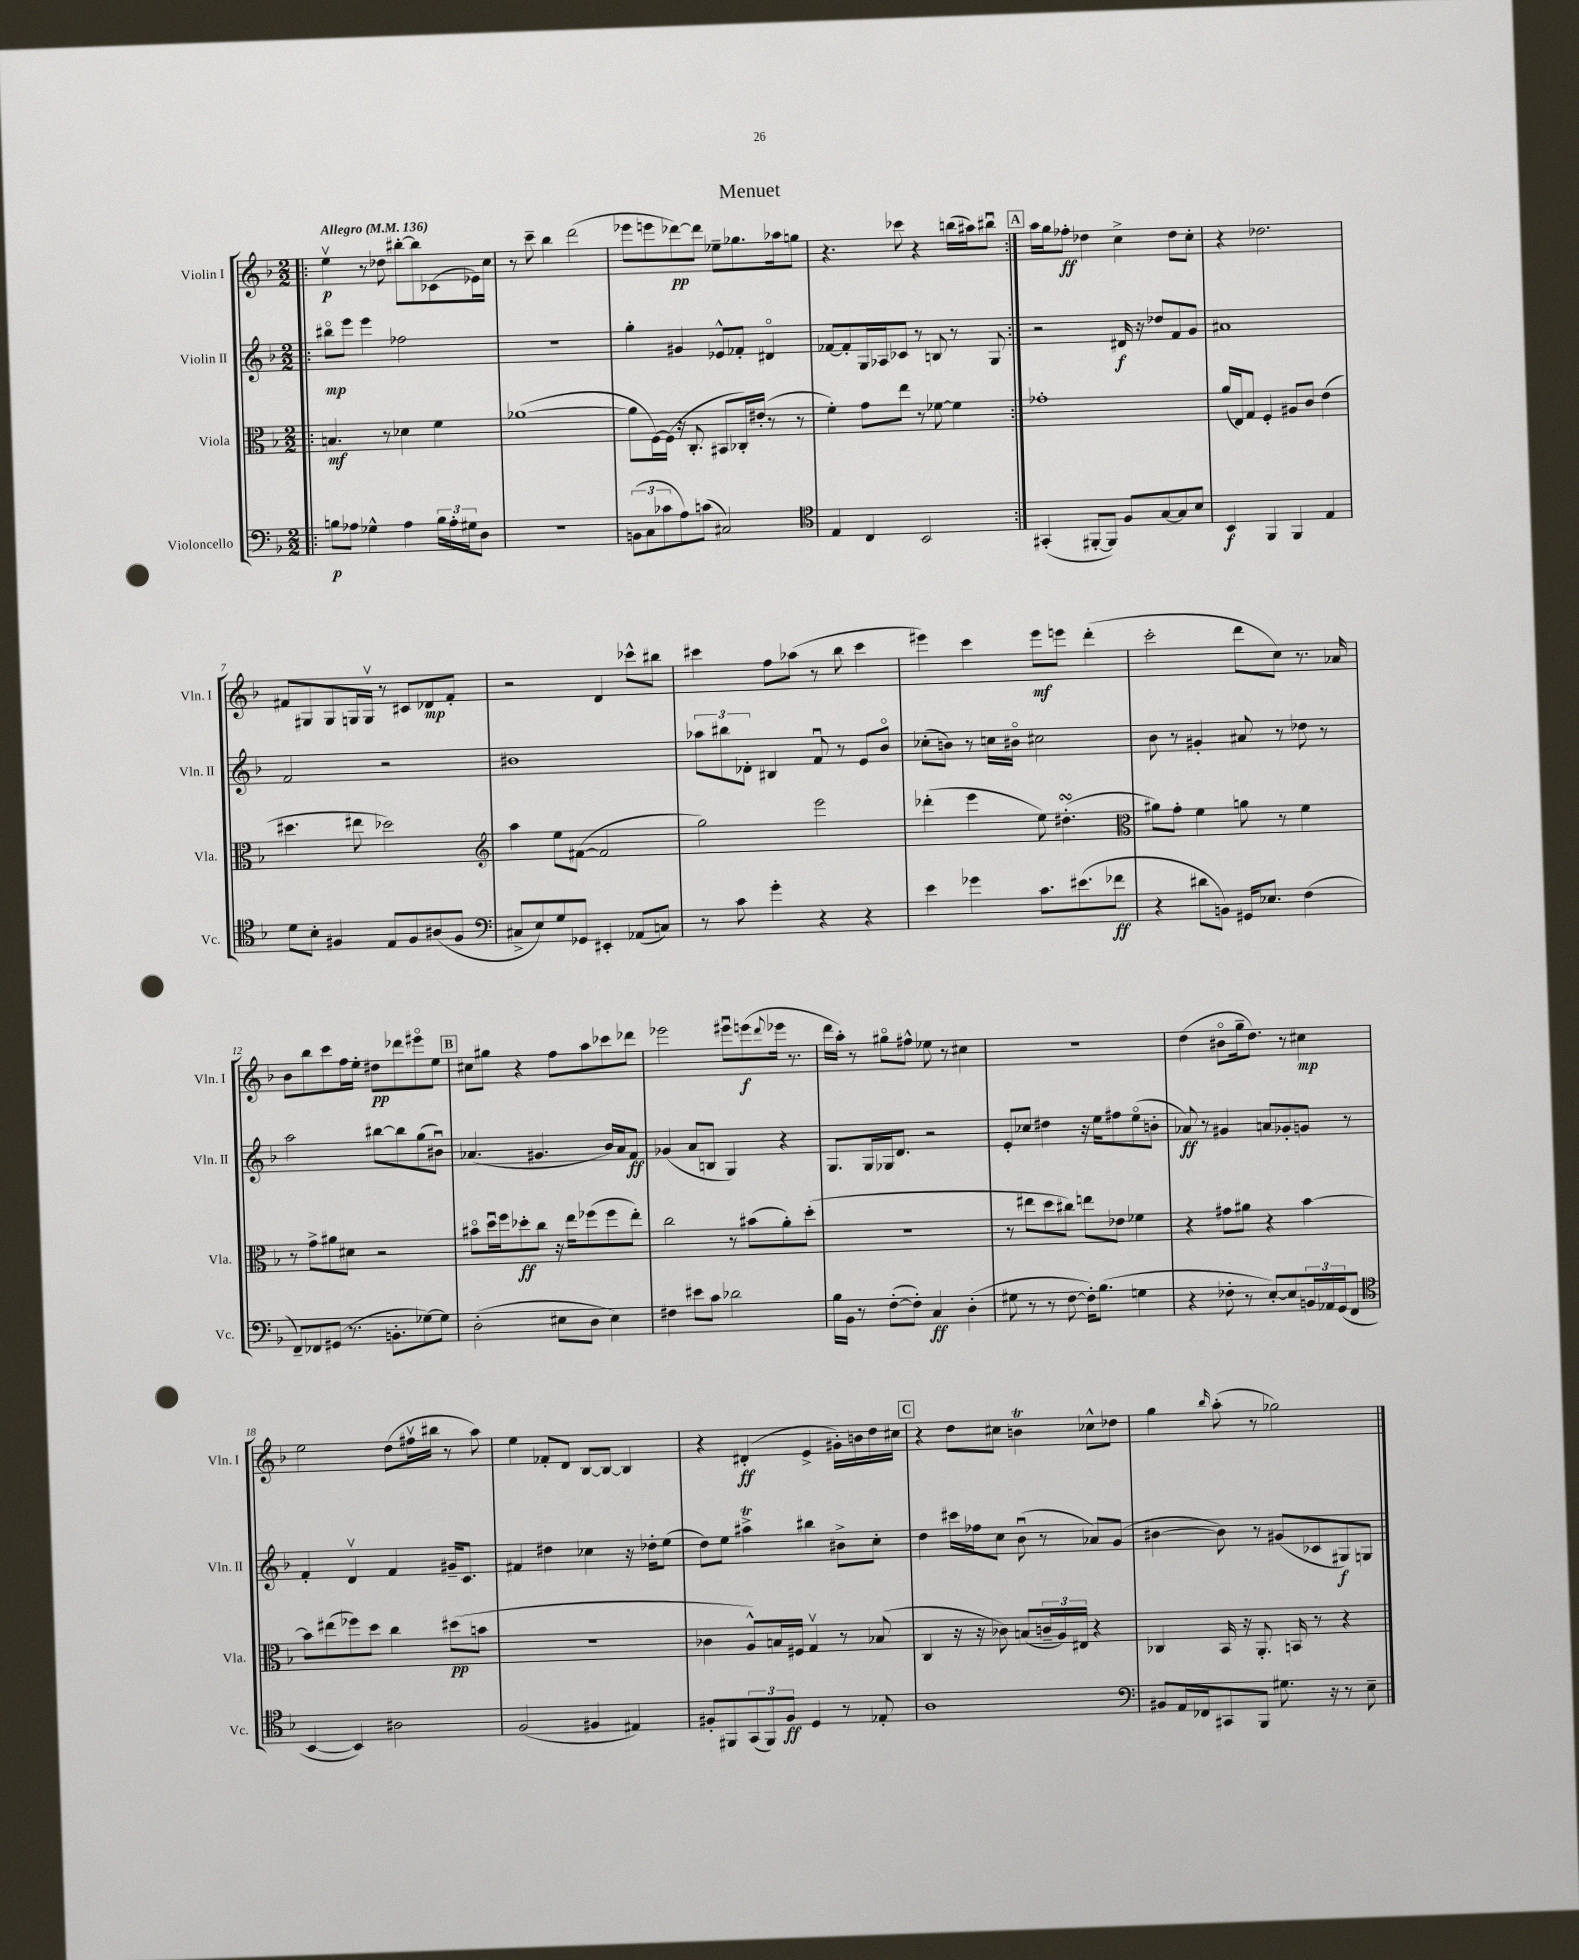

**kern	**dynam	**kern	**dynam	**kern	**dynam	**kern	**dynam
*part4	*part4	*part3	*part3	*part2	*part2	*part1	*part1
*staff4	*staff4	*staff3	*staff3	*staff2	*staff2	*staff1	*staff1
*I"Violoncello	*	*I"Viola	*	*I"Violin II	*	*I"Violin I	*
*I'Vc.	*	*I'Vla.	*	*I'Vln. II	*	*I'Vln. I	*
*clefF4	*	*clefC3	*	*clefG2	*	*clefG2	*
*k[b-]	*	*k[b-]	*	*k[b-]	*	*k[b-]	*
*M2/2	*	*M2/2	*	*M2/2	*	*M2/2	*
*MM136	*	*MM136	*	*MM136	*	*MM136	*
=1!|:	=1!|:	=1!|:	=1!|:	=1!|:	=1!|:	=1!|:	=1!|:
!	!	!	!	!	!	!LO:TX:a:B:t=Allegro	!
8Bn\L	p	4.Bn/	mf	8bb#X\L	mp	4eev\	p
8A-X\J	.	.	.	8eee\J	.	.	.
4G-X^^\	.	.	.	4eee\	.	8r	.
.	.	8r	.	.	.	8dd-X\	.
4A-\	.	4d-X\	.	2ff-X\	.	[8bb#X'\L	.
.	.	.	.	.	.	8bb#\]	.
24B\LL	.	4f\	.	.	.	(8c-X\	.
24A-'\	.	.	.	.	.	.	.
24G#X\J	.	.	.	.	.	.	.
8D\J	.	.	.	.	.	16e-X\L)	.
.	.	.	.	.	.	16cc\JJ	.
=2	=2	=2	=2	=2	=2	=2	=2
1r	.	([1a-X	.	1r	.	8r	.
.	.	.	.	.	.	8ccc~\	.
.	.	.	.	.	.	4bb-\	.
.	.	.	.	.	.	(2ddd\	.
=3	=3	=3	=3	=3	=3	=3	=3
(12BBn\L	.	8a-\L]	.	4gg'\	.	8eee-X\L	.
12C\	.	.	.	.	.	.	.
.	.	[16F\L)	.	.	.	8eeen\	.
12c-X\	.	.	.	.	.	.	.
.	.	(16F\JJ]	.	.	.	.	.
8A\)	.	16r	.	4g#X/	.	[8ddd-X\)	pp
.	.	8.C'/	.	.	.	.	.
(8cn\J	.	.	.	.	.	8ddd-\J]	.
2C#X/)	.	8BB#X/L	.	8e-X^^/L	.	8ee-X~\L	.
.	.	16C-X'/L)	.	8f-X'/J	.	8.gg-X\	.
.	.	(16e#X'/JJ	.	.	.	.	.
.	.	8r	.	4d#X/	.	.	.
.	.	.	.	.	.	16aa-X\k	.
.	.	8r	.	.	.	8ggn\J	.
=4	=4	=4	=4	=4	=4	=4	=4
*clefC4	*	*	*	*	*	*	*
4E/	.	4f'\)	.	[8f-X/L	.	4.r	.
.	.	.	.	8f-'/]	.	.	.
4C/	.	8g\L	.	16G/L	.	.	.
.	.	.	.	16A-X/J	.	.	.
.	.	8ee\J	.	8c-X/J	.	8ccc-X\	.
2BB-/	.	8r	.	8r	.	4r	.
.	.	[8f-X\	.	8Bn/	.	.	.
.	.	4f-\]	.	8r	.	(16bbn\LL	.
.	.	.	.	.	.	16aa#X\J)	.
.	.	.	.	8G/	.	8bb#Xu\J	.
!!LO:REH:place=s1:t=A
=5:|!	=5:|!	=5:|!	=5:|!	=5:|!	=5:|!	=5:|!	=5:|!
(4GG#X'/	.	1g-X'	.	2r	.	16aa\LL	.
.	.	.	.	.	.	16gg\J	.
.	.	.	.	.	.	8ff-X'\J	ff
[8FF#X'/L	.	.	.	.	.	4dd-X\	.
8FF#/J])	.	.	.	.	.	.	.
8F/L	.	.	.	16d#X/	f	4cc^\	.
.	.	.	.	16r	.	.	.
[8G/	.	.	.	8dd-X/L	.	.	.
8G/]	.	.	.	8f/	.	8dd-\L	.
8B-/J	.	.	.	8g/J	.	8cc'\J	.
=6	=6	=6	=6	=6	=6	=6	=6
4BB-/	f	(16a/LL	.	1a#X	.	4r	.
.	.	16E/J)	.	.	.	.	.
.	.	8G/J	.	.	.	.	.
4FF/	.	4F'/	.	.	.	2.dd-X\	.
4FF/	.	8A#X/L	.	.	.	.	.
.	.	8c/J	.	.	.	.	.
4E/	.	(4e\	.	.	.	.	.
!!LO:LB:g=z
=7	=7	=7	=7	=7	=7	=7	=7
8d\L	.	4.dd#X\	.	2f/	.	8f#X/L	.
8B-'\J	.	.	.	.	.	8G#X/	.
4F#X/	.	.	.	.	.	8G#/	.
.	.	8ee#X\	.	.	.	16Gn/L	.
.	.	.	.	.	.	16Gv/JJ	.
8E/L	.	2dd-X\)	.	2r	.	8r	.
8F#/	.	.	.	.	.	8c#X/L	.
(8A#X/	.	.	.	.	.	8d-X/	mp
8F#/J	.	.	.	.	.	8f#'/J	.
=8	=8	=8	=8	=8	=8	=8	=8
*clefF4	*	*clefG2	*	*	*	*	*
8C#X^/L	.	4aa\	.	1b#X	.	2r	.
8E/)	.	.	.	.	.	.	.
8G/	.	8ee\L	.	.	.	.	.
8GG-X/J	.	([8f#X\J	.	.	.	.	.
4EE#X'/	.	2f#/]	.	.	.	4d/	.
(8AA-X/L	.	.	.	.	.	8ccc-X^^\L	.
8Cn/J)	.	.	.	.	.	8bb#X\J	.
=9	=9	=9	=9	=9	=9	=9	=9
8r	.	2gg\)	.	12aa-X\L	.	4ccc#X\	.
.	.	.	.	12bb#X\	.	.	.
8c\	.	.	.	.	.	.	.
.	.	.	.	12d-X'\J	.	.	.
4g'\	.	.	.	4B#X/	.	8ff\L	.
.	.	.	.	.	.	(8aa-X\J	.
4r	.	2eee\	.	8fu/	.	8r	.
.	.	.	.	8r	.	8bb-\	.
4r	.	.	.	8e/L	.	4ccc#\	.
.	.	.	.	8b-/J	.	.	.
=10	=10	=10	=10	=10	=10	=10	=10
4e\	.	(4ddd-X'\	.	(8cc-X'\L	.	4eee#X\)	.
.	.	.	.	8bn\J)	.	.	.
4g-X\	.	4eee\	.	8r	.	4ccc\	.
.	.	.	.	16ccn\LL	.	.	.
.	.	.	.	16b#X\JJ	.	.	.
8.c\L	.	8ee\)	.	2cc#X\	.	8eee#\L	mf
.	.	(4.dd#XsSsS'\	.	.	.	8eeen\J	.
(8.e#X\	.	.	.	.	.	.	.
.	.	.	.	.	.	(4ddd'\	.
8f-X\J	ff	.	.	.	.	.	.
=11	=11	=11	=11	=11	=11	=11	=11
*	*	*clefC3	*	*	*	*	*
4r	.	8a#X\L)	.	8b-\	.	2ccc'\	.
.	.	8g'\J	.	8r	.	.	.
8d#X\L	.	4f\	.	4g#X'/	.	.	.
8BBn\J)	.	.	.	.	.	.	.
16GG#X/KL	.	8an\	.	8a#X/	.	8ddd\L	.
8.E-X/J	.	.	.	.	.	.	.
.	.	8r	.	8r	.	8cc\J)	.
(4F\	.	4f\	.	8dd-X\	.	8.r	.
.	.	.	.	8r	.	.	.
.	.	.	.	.	.	16a-X/	.
!!LO:LB:g=z
=12	=12	=12	=12	=12	=12	=12	=12
8FF~/L)	.	8r	.	2aa\	.	8b-\L	.
8FF-X/	.	8g^\L	.	.	.	8bb-\	.
(8GG#X/J	.	8a#X\	.	.	.	8ccc\	.
8.r	.	8d#X\J	.	.	.	16ff\L	.
.	.	.	.	.	.	16ee'\JJ	.
.	.	2r	.	[8bb#X\L	.	8dd#X\L	pp
8.BBn'\L	.	.	.	.	.	.	.
.	.	.	.	8bb#\]	.	8ddd-X\	.
[8G-X\)	.	.	.	(8gg\	.	8eee#X\	.
8G-\J]	.	.	.	8b#Xu\J)	.	8ee\J	.
!!LO:REH:place=s1:t=B
=13	=13	=13	=13	=13	=13	=13	=13
(2D'\	.	8b#X\L	.	(4.a-X/	.	8cc#X\L	.
.	.	16ddu\L	.	.	.	8gg#X\J	.
.	.	16ff\J	.	.	.	.	.
.	.	8dd-X'\	ff	.	.	4r	.
.	.	8cc\J	.	4.g#X/	.	.	.
8E#X\L	.	16r	.	.	.	8ff\L	.
.	.	16ee\KL	.	.	.	.	.
8D\J	.	(8ff-X\	.	.	.	8aa\	.
4E#\)	.	8ff-\	.	16b-/LL)	.	8ccc-X\	.
.	.	.	.	16a-/J	.	.	.
.	.	8ee'\J)	.	8f/J	ff	8ddd-X\J	.
=14	=14	=14	=14	=14	=14	=14	=14
4F#X\	.	2cc\	.	(4g-X/	.	2eee-X\	.
8e#X\L	.	.	.	8a/L	.	.	.
8c\J	.	.	.	8Bn/J	.	.	.
2d-X\	.	8r	.	4G/)	.	8eee#Xu\L	.
.	.	(8b#X\L	.	.	.	(8eeen\	f
.	.	.	.	.	.	8qqddd/	.
.	.	8a'\)	.	4r	.	16eee-X\Jk	.
.	.	.	.	.	.	8.r	.
.	.	(8dd'\J	.	.	.	.	.
=15	=15	=15	=15	=15	=15	=15	=15
16B-\LL	.	1r	.	8.G/L	.	16ddd\LL	.
16BB-\JJ	.	.	.	.	.	16aa'\JJ)	.
8r	.	.	.	.	.	8r	.
.	.	.	.	16G/L	.	.	.
([8F'\L	.	.	.	16G-X/J	.	8gg#X\L	.
.	.	.	.	8.d/J	.	.	.
8F'\J])	.	.	.	.	.	8ff#X^^\J	.
4C/	ff	.	.	2r	.	8ee-X\	.
.	.	.	.	.	.	8r	.
(4D'\	.	.	.	.	.	4cc#X\	.
=16	=16	=16	=16	=16	=16	=16	=16
8G#X\	.	8r	.	8e'/L	.	1r	.
8r	.	8ee#X\L	.	8cc-X/J	.	.	.
8r	.	8dd\	.	4dd#X\	.	.	.
[8F\	.	8cc#X\J)	.	.	.	.	.
16F'\KL])	.	8een\L	.	16r	.	.	.
(8.B-\J	.	.	.	16ee\KL	.	.	.
.	.	8e-X\J	.	8ff#X\	.	.	.
4Gn\	.	4f-X\	.	(8ee\	.	.	.
.	.	.	.	8bn'\J	.	.	.
=17	=17	=17	=17	=17	=17	=17	=17
4r	.	4r	.	8a-X/)	ff	(4dd\	.
.	.	.	.	8r	.	.	.
8F-X'\	.	8g#X\L	.	4g#X/	.	8b#X\L	.
8r	.	8a#X\J	.	.	.	16gg~\k	.
.	.	.	.	.	.	8.dd\J)	.
[8E'/L)	.	4r	.	8an/L	.	.	.
8E/]	.	.	.	8g-X'/	.	8r	.
24BBn/L	.	[4b-\	.	8gn/J	.	4cc#X\	mp
24AA-X/	.	.	.	.	.	.	.
(24GG/J	.	.	.	.	.	.	.
8FF/J	.	.	.	8r	.	.	.
!!LO:LB:g=z
=18	=18	=18	=18	=18	=18	=18	=18
*clefC4	*	*	*	*	*	*	*
[4BB-/	.	8b-\L]	.	4f'/	.	2ee\	.
.	.	(8ee#X\	.	.	.	.	.
4BB-/])	.	8ff-X\)	.	4dv/	.	.	.
.	.	8dd\J	.	.	.	.	.
2A#X\	.	4cc\	.	4f/	.	(8dd\L	.
.	.	.	.	.	.	16ff#Xv\L	.
.	.	.	.	.	.	16bb#X\JJ	.
.	.	(8dd#X\L	pp	16g#X~/KL	.	8r	.
.	.	.	.	8.c/J	.	.	.
.	.	8bn\J	.	.	.	8aa\)	.
=19	=19	=19	=19	=19	=19	=19	=19
(2F/	.	1r	.	4f#X/	.	4ee\	.
.	.	.	.	4dd#X\	.	8f-X'/L	.
.	.	.	.	.	.	8d/J	.
4F#X/	.	.	.	4cc-X\	.	[8B-/L	.
.	.	.	.	.	.	8B-/J_	.
4E#X/)	.	.	.	16r	.	4B-/]	.
.	.	.	.	16dd-X'\KL	.	.	.
.	.	.	.	(8ee\J	.	.	.
=20	=20	=20	=20	=20	=20	=20	=20
8F#X'/L	.	4c-X\	.	8dd\L)	.	4r	.
8FF#X/	.	.	.	8ee\J	.	.	.
(12GG/	.	8A^^/L)	.	4aa#Xt^\	.	(4d#X'/	ff
12FF#/)	.	.	.	.	.	.	.
.	.	16Bn/L	.	.	.	.	.
12F#/J	ff	.	.	.	.	.	.
.	.	16F#X/JJ	.	.	.	.	.
4D/	.	4Gv/	.	4bb#X\	.	4e^/	.
8r	.	8r	.	8b#X^\L	.	16g#X'\LL)	.
.	.	.	.	.	.	16bn\	.
8E-X'/	.	(8B-X/	.	8cc'\J	.	16dd\	.
.	.	.	.	.	.	16cc#X\JJ	.
!!LO:REH:place=s1:t=C
=21	=21	=21	=21	=21	=21	=21	=21
1A	.	4C/	.	4dd\	.	4r	.
.	.	16r	.	16ccc#X\LL	.	8dd\L	.
.	.	16r	.	16ff-X\J	.	.	.
.	.	8c-X\)	.	8cc\J	.	8cc#X\J	.
.	.	(8Bn/L	.	(8b-u\	.	4bnt\	.
.	.	24cn~/L	.	8r	.	.	.
.	.	24A/)	.	.	.	.	.
.	.	24E#X/JJ	.	.	.	.	.
.	.	4r	.	8a-X/L)	.	8cc-X^^\L	.
.	.	.	.	(8g/J	.	8dd-X\J	.
=22	=22	=22	=22	=22	=22	=22	=22
*clefF4	*	*	*	*	*	*	*
8BB#X/L	.	4C-X/	.	[4b#X\	.	4gg\	.
16AA/L	.	.	.	.	.	.	.
16FF-X/J	.	.	.	.	.	.	.
.	.	.	.	.	.	16qqbb-/	.
8CC#X/	.	16BB-/	.	8b#\])	.	(8aa'\	.
.	.	16r	.	.	.	.	.
8BBB-/J	.	8.AA'/	.	8r	.	8r	.
8.G#X\	.	.	.	(8g#X/L	.	2gg-X\)	.
.	.	16BBn/	.	.	.	.	.
.	.	8r	.	8c-X/	.	.	.
16r	.	.	.	.	.	.	.
8r	.	4r	.	8G#X/)	f	.	.
8E~\	.	.	.	8Gn/J	.	.	.
==	==	==	==	==	==	==	==
*-	*-	*-	*-	*-	*-	*-	*-
